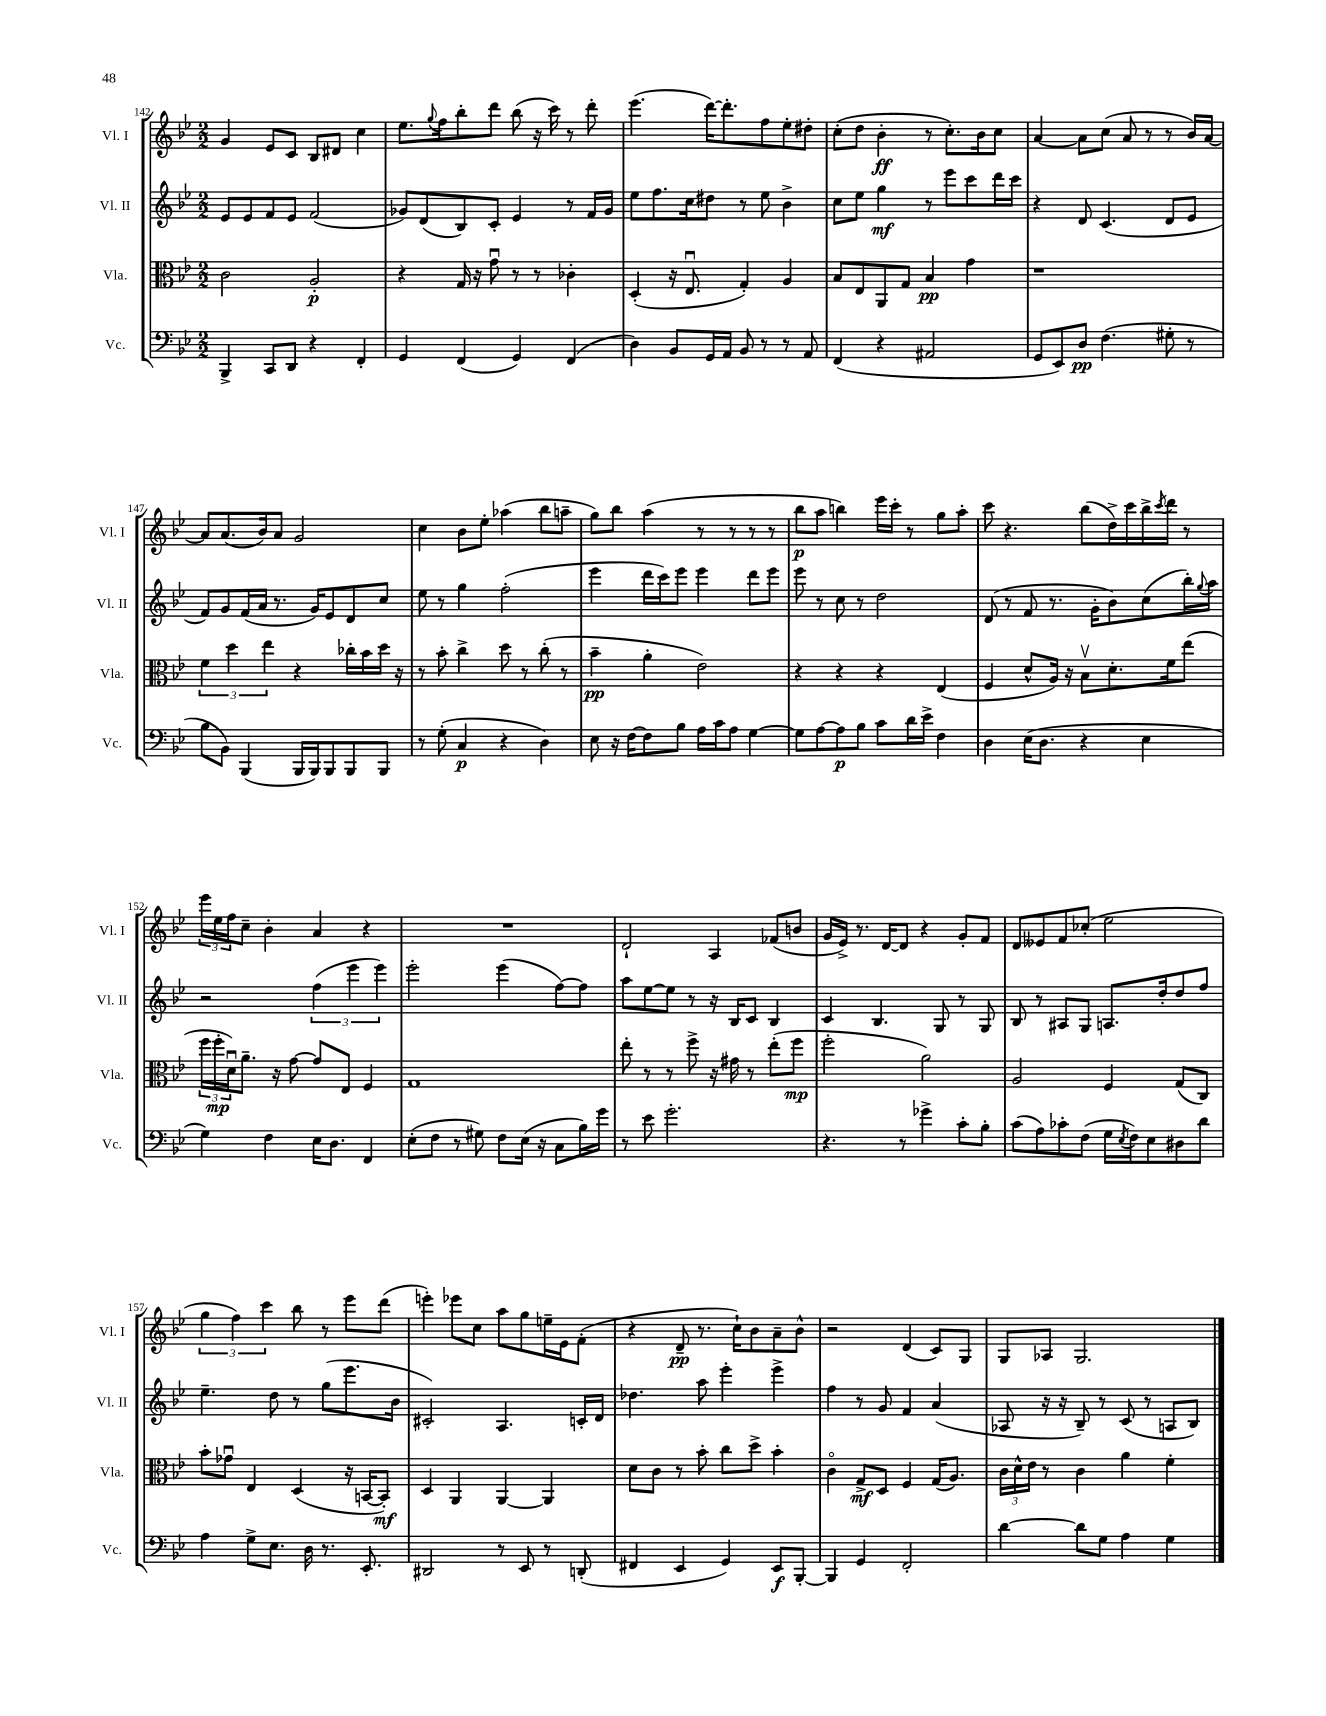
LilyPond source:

<<
\new StaffGroup <<
\new Staff = "s0" \with { instrumentName = "Vl. I" shortInstrumentName = "Vl. I" } {
    \clef treble \key bes \major \numericTimeSignature \time 2/2
    g'4 ees'8 c'8 bes8 dis'8 c''4 |
    ees''8. \appoggiatura { g''8 } f''16 bes''8-. d'''8 bes''8( r16 c'''16) r8 d'''8-. |
    ees'''4.( d'''16~) d'''8.-. f''8 ees''8-. dis''8-. |
    c''8-.( d''8 bes'4-.\ff r8 c''8.-.) bes'16 c''8 |
    a'4~ a'8 c''8( a'8 r8 r8 bes'16) a'16~ |
    a'8 a'8.( bes'16) a'8 g'2 |
    c''4 bes'8 ees''8-. aes''4( bes''8 a''8-- |
    g''8) bes''8 a''4( r8 r8 r8 r8 |
    bes''8\p a''8 b''4) ees'''16 c'''16-. r8 g''8 a''8-. |
    c'''8 r4. bes''8( d''16->) c'''16 bes''16-> \acciaccatura { c'''8 } d'''16 r8 |
    \tuplet 3/2 { ees'''16 ees''16 f''16 } c''8-- bes'4-. a'4 r4 |
    R1 |
    d'2-! a4 fes'8( b'8 |
    g'16 ees'16->) r8. d'16~ d'8 r4 g'8-. f'8 |
    d'8 eeses'8 f'8 ces''8-.( ees''2 |
    \tuplet 3/2 { g''4 f''4) c'''4 } bes''8 r8 ees'''8 d'''8( |
    e'''4-.) ees'''8 c''8 a''8 g''8 e''16-- ees'16 f'8-.( |
    r4 d'8--\pp r8. c''16-!) bes'8 a'8-- bes'8-^ |
    r2 d'4( c'8) g8 |
    g8 aes8 g2. \bar "|." |
}
\new Staff = "s1" \with { instrumentName = "Vl. II" shortInstrumentName = "Vl. II" } {
    \clef treble \key bes \major \numericTimeSignature \time 2/2
    ees'8 ees'8 f'8 ees'8 f'2( |
    ges'8) d'8( bes8) c'8-. ees'4 r8 f'16 ges'16 |
    ees''8 f''8. c''16 dis''8 r8 ees''8 bes'4-> |
    c''8 ees''8 g''4\mf r8 ees'''8 c'''8 d'''16 c'''16 |
    r4 d'8 c'4.( d'8 ees'8 |
    f'8) g'8 f'16( a'16 r8. g'16) ees'8 d'8 c''8 |
    ees''8 r8 g''4 f''2-.( |
    ees'''4 d'''16 c'''16) ees'''8 ees'''4 d'''8 ees'''8 |
    ees'''8 r8 c''8 r8 d''2 |
    d'8( r8 f'8 r8. g'16-. bes'8) c''8( bes''16-.) \appoggiatura { g''8 } a''16 |
    r2 \tuplet 3/2 { f''4( ees'''4 ees'''4) } |
    ees'''2-. ees'''4( f''8~) f''8 |
    a''8 ees''8~ ees''8 r8 r16 bes16 c'8 bes4 |
    c'4 bes4. g8 r8 g8 |
    bes8 r8 ais8 g8 a8. d''16-. d''8 f''8 |
    ees''4.-- d''8 r8 g''8( ees'''8. bes'16 |
    cis'2-.) a4. c'16-. d'16 |
    des''4. a''8 ees'''4-. ees'''4-> |
    f''4 r8 g'8 f'4 a'4( |
    aes8 r16 r16 bes8--) r8 c'8( r8 a8 bes8) \bar "|." |
}
\new Staff = "s2" \with { instrumentName = "Vla." shortInstrumentName = "Vla." } {
    \clef alto \key bes \major \numericTimeSignature \time 2/2
    c'2 a2-.\p |
    r4 g16 r16 g'8\downbow r8 r8 ces'4-. |
    d4-.( r16 ees8.\downbow g4-.) a4 |
    bes8 ees8 a,8 g8 bes4\pp g'4 |
    r1 |
    \tuplet 3/2 { f'4 d''4 ees''4 } r4 ces''16-. bes'16 d''16 r16 |
    r8 bes'8-. c''4-> d''8 r8 c''8-.( r8 |
    bes'4--\pp a'4-. ees'2) |
    r4 r4 r4 ees4( |
    f4 d'8-^ a16) r16 bes8\upbow d'8.-. f'16 ees''8( |
    \tuplet 3/2 { f''16 f''16-.\mp d'16\downbow) } a'8.-- r16 g'8~ g'8 ees8 f4 |
    g1 |
    ees''8-. r8 r8 f''8-> r16 gis'16 r8 ees''8-.( f''8\mp |
    f''2-. a'2) |
    a2 f4 g8( c8) |
    bes'8-. ges'8\downbow ees4 d4( r16 b,16~ b,8-.\mf) |
    d4 a,4 a,4~ a,4 |
    d'8 c'8 r8 bes'8-. c''8 d''8-> bes'4-. |
    c'4\flageolet g8->\mf d8 f4 g16( a8.) |
    \tuplet 3/2 { c'16 d'16-^ ees'16 } r8 c'4 a'4 f'4-. \bar "|." |
}
\new Staff = "s3" \with { instrumentName = "Vc." shortInstrumentName = "Vc." } {
    \clef bass \key bes \major \numericTimeSignature \time 2/2
    bes,,4-> c,8 d,8 r4 f,4-. |
    g,4 f,4( g,4) f,4( |
    d4) bes,8 g,16 a,16 bes,8 r8 r8 a,8 |
    f,4( r4 ais,2 |
    g,8 ees,8) d8\pp f4.( gis8-. r8 |
    bes8 bes,8) bes,,4( bes,,16 bes,,16) bes,,8 bes,,8 bes,,8 |
    r8 g8-.( c4\p r4 d4) |
    ees8 r16 f16~ f8 bes8 a16 c'16 a8 g4~ |
    g8 a8~ a8\p bes8 c'8 d'16 ees'16-> f4 |
    d4 ees16( d8. r4 ees4 |
    g4) f4 ees16 d8. f,4 |
    ees8-.( f8 r8 gis8) f8 ees16( r16 c8 bes16) g'16 |
    r8 ees'8 g'2.-. |
    r4. r8 ges'4-> c'8-. bes8-. |
    c'8( a8) ces'8-. f8( g16 \acciaccatura { ees8 } f16) ees8 dis8 d'8 |
    a4 g8-> ees8. d16 r8. ees,8.-. |
    dis,2 r8 ees,8 r8 d,8-.( |
    fis,4 ees,4 g,4) ees,8\f bes,,8~-. |
    bes,,4 g,4 f,2-. |
    d'4~ d'8 g8 a4 g4 \bar "|." |
}
>>
>>
\layout { \context { \Score currentBarNumber = #142 } }
